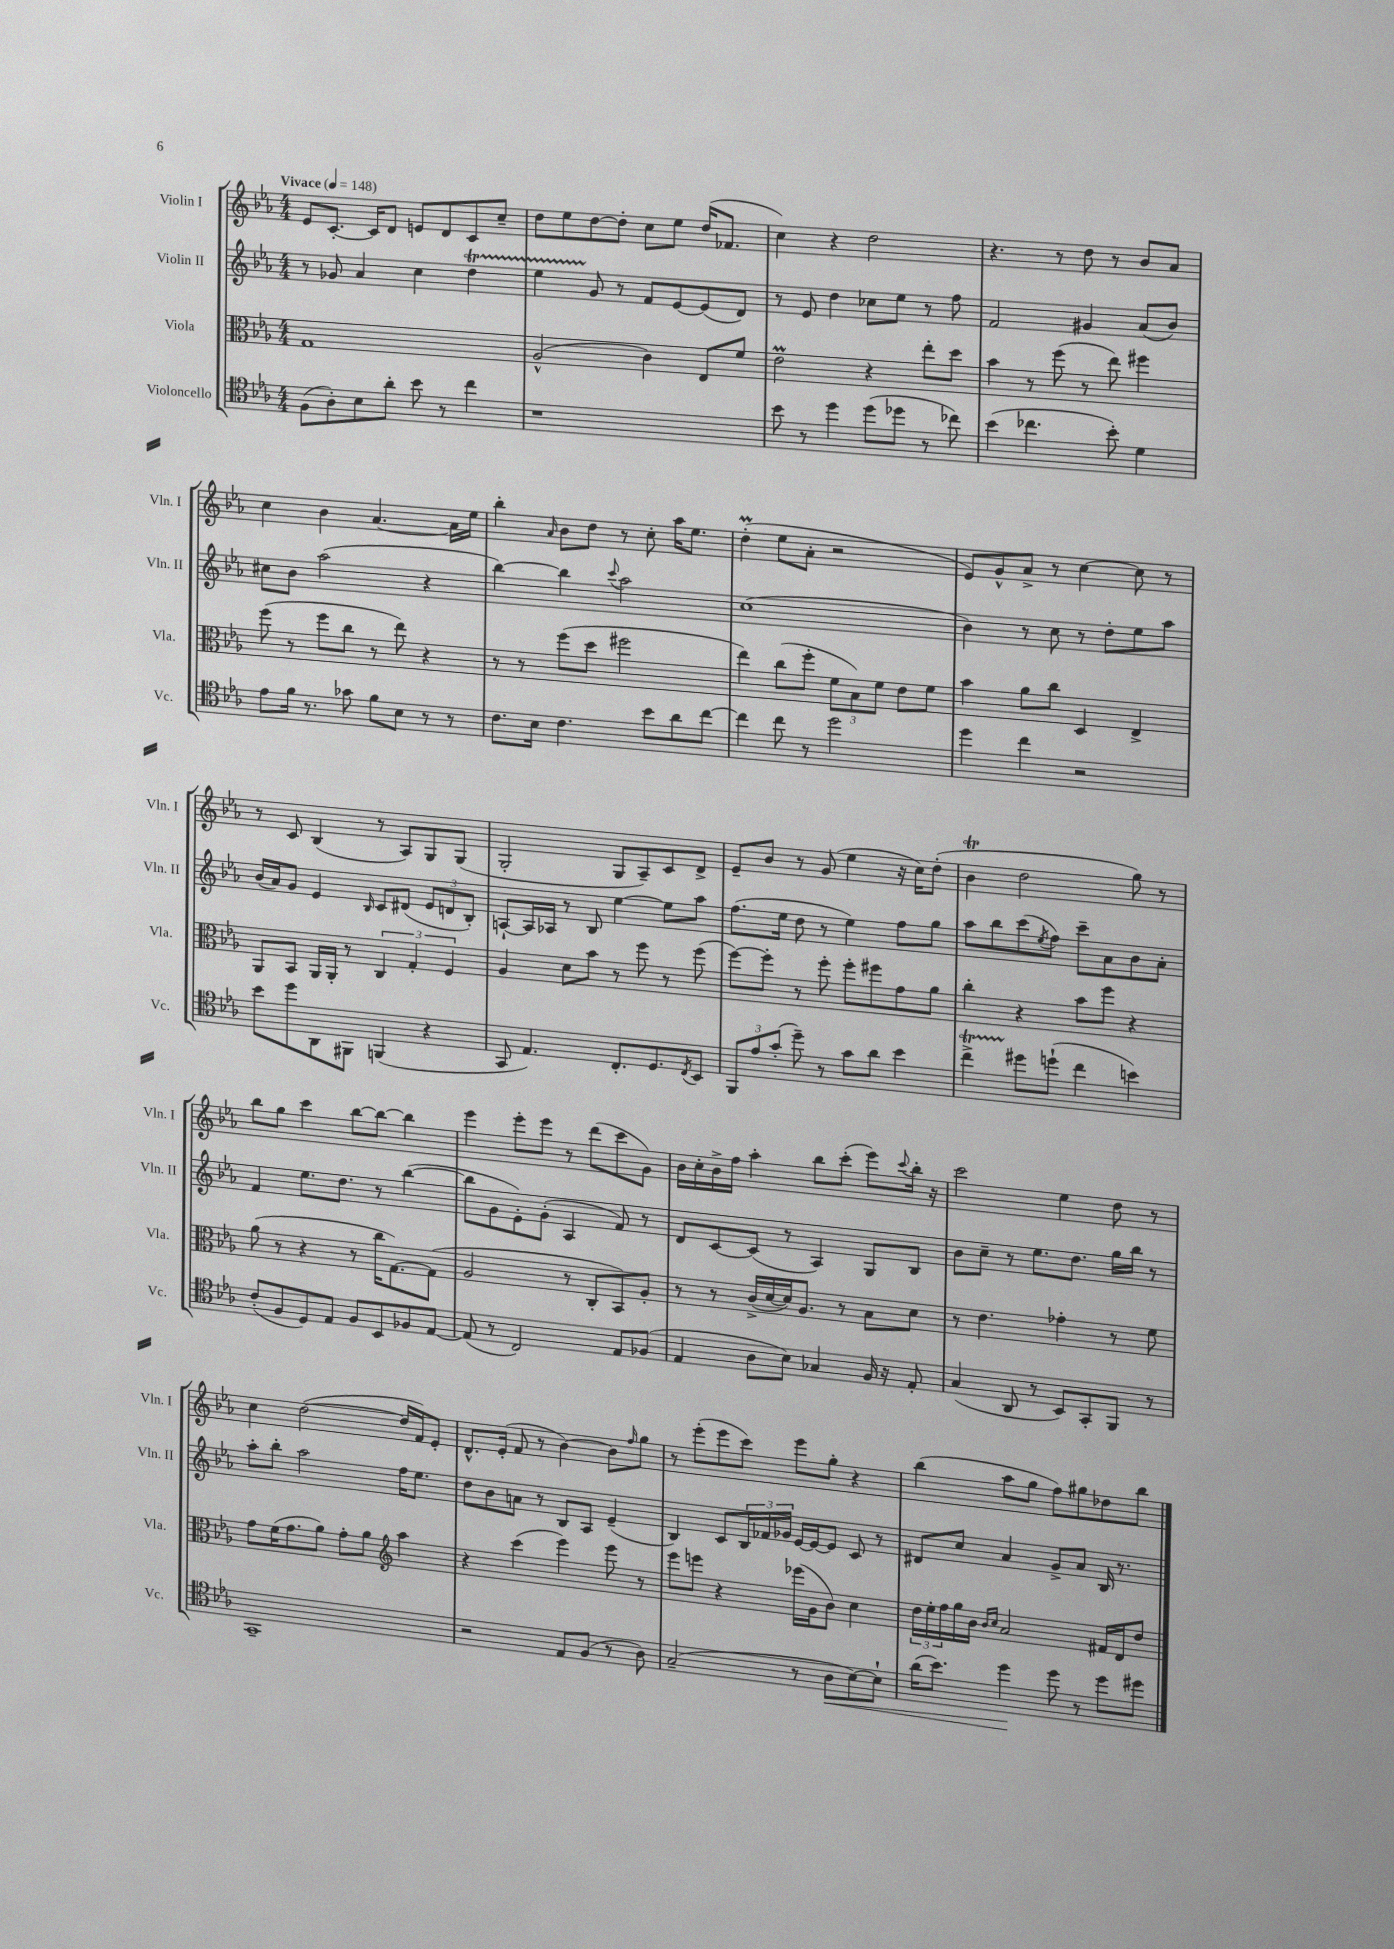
<<
\new StaffGroup <<
\new Staff = "s0" \with { instrumentName = "Violin I" shortInstrumentName = "Vln. I" } {
    \clef treble \key ees \major \numericTimeSignature \time 4/4 \tempo "Vivace" 4 = 148
    ees'8 c'8.~-. c'16 d'8 e'8 d'8 c'8 c''8-- |
    d''8 ees''8 d''8~ d''8-. c''8 ees''8 d''16( fes'8. |
    c''4) r4 d''2 |
    r4. r8 d''8 r8 bes'8 aes'8 |
    c''4 bes'4 aes'4.~ aes'16 ees''16 |
    bes''4-. \grace { aes'16 } bes'8 d''8 r8 c''8-. aes''16 ees''8. |
    d''4-.\prall( ees''8 aes'8-. r2 |
    ees'8) g'8-^ aes'8-> r8 c''4~ c''8 r8 |
    r8 c'8 bes4( r8 aes8) g8 g8( |
    g2-. g8 aes8--) c'8 d'8-> |
    ees'8-- bes'8 r8 g'8( ees''4 r16 c''16) d''8-.( |
    bes'4\trill d''2 g''8) r8 |
    bes''8 g''8 c'''4 bes''8~ bes''8~ bes''4 |
    ees'''4 ees'''8-. ees'''8 r8 d'''8( c'''8 g'8) |
    bes'16 c''16-. bes'16-> f''16 aes''4-. bes''8 c'''8-.( ees'''8) \appoggiatura { c'''8 } bes''16-. r16 |
    c'''2 ees''4 d''8 r8 |
    c''4 d''2~( d''16 f'16) ees'8-. |
    d'8.-^ ees'16-.( f'8 r8 bes'4~) bes'8 \grace { f''16 } g''8 |
    r8 ees'''8-.( ees'''8 c'''8) ees'''8 g''8-. r4 |
    bes''4( aes''8 g''8 f''8) gis''8 des''8 bes''8 \bar "|." |
}
\new Staff = "s1" \with { instrumentName = "Violin II" shortInstrumentName = "Vln. II" } {
    \clef treble \key ees \major \numericTimeSignature \time 4/4
    r8 ges'8 aes'4 c''4 d''4\startTrillSpan |
    ees''4 g'8\stopTrillSpan r8 f'8 ees'8~ ees'8( d'8) |
    r8 ees'8 d''4 ces''8 ees''8 r8 f''8 |
    f'2 gis'4 aes'8( bes'8) |
    cis''8 bes'8 aes''2( r4 |
    bes''4~) bes''4 \appoggiatura { c'''8 } aes''2 |
    c''1( |
    bes'4) r8 c''8 r8 d''8-. ees''8 aes''8 |
    bes'16( aes'16) g'8 ees'4 \grace { bes16 } c'8 dis'8( \tuplet 3/2 { ees'8 d'8 bes8-.) } |
    a8~-! a16 aes16 r8 bes8 ees''4~ ees''8 aes''8 |
    f''8.( ees''16 d''8 r8 ees''4) f''8 g''8 |
    aes''8 bes''8 c'''8( \acciaccatura { ees''8 } f''8) c'''8-- aes'8 bes'8 aes'8-. |
    f'4 ees''8. d''8. r8 bes''4~( |
    bes''8 g'8 ees'8-.) g'8-.( aes4 f'8) r8 |
    d'8 c'8~ c'8( r8 aes4) g8 bes8 |
    bes'8 c''8-- r8 ees''8. d''8. g''16 bes''16 r8 |
    aes''8-. bes''8-. aes''2 f''16 ees''8. |
    d''8 bes'8 a'8 r8 bes8 aes8 ees'4--( |
    bes4) c'8 \tuplet 3/2 { bes16 fes'16 ges'16 } ees'16~ ees'16~ ees'8 c'8 r8 |
    dis'8 c''8 aes'4 g'8-> aes'8 bes16 r8. \bar "|." |
}
\new Staff = "s2" \with { instrumentName = "Viola" shortInstrumentName = "Vla." } {
    \clef alto \key ees \major \numericTimeSignature \time 4/4
    g1 |
    aes2-^( c'4) ees8 f'8 |
    ees'2\prall r4 ees''8-. d''8 |
    bes'4 r8 f''8( r8 ees''8) fis''4 |
    f''8( r8 f''8 c''8 r8 ees''8) r4 |
    r8 r8 f''8( d''8 fis''2 |
    ees''4) c''8( f''8-. \tuplet 3/2 { f'8 bes8) f'8 } ees'8 f'8 |
    bes'4 aes'8 c''8 d4 ees4-> |
    aes,8 bes,8 aes,16 aes,16-. r8 \tuplet 3/2 { c4 g4-. f4 } |
    aes4 d'8 bes'8 r8 f''8 r8 f''8( |
    f''8~) f''8-. r8 f''8-. f''8-. fis''8 g'8 aes'8 |
    c''4-. r4 bes'8 f''8 r4 |
    aes'8( r8 r4 r8 c''16 g8.~) g8( |
    aes2 r8 c8-. bes,8) aes8-. |
    r8 r8 c'16->( d'16~ d'16) aes8. r8 bes8 d'8 |
    r8 ees'4. ges'4-. r8 f'8 |
    g'8 f'16( g'8. aes'8) g'8-. aes'8 \clef treble aes''4 |
    r4 c'''4( ees'''4) ees'''8 r8 |
    ees'''8 e'''8 r4 ees'''16( g'16 bes'8) c''4 |
    \tuplet 3/2 { d''16 ees''16-. f''16 } g''16 bes'16 \grace { bes'16 c''16 } aes'2 fis'16 d'16 d''8 \bar "|." |
}
\new Staff = "s3" \with { instrumentName = "Violoncello" shortInstrumentName = "Vc." } {
    \clef tenor \key ees \major \numericTimeSignature \time 4/4
    f8( aes8-.) bes8 aes'8-. bes'8 r8 c''4 |
    r1 |
    bes'8 r8 d''4 d''8( des''8 r8 ces''8) |
    bes'4( ces''4. bes'8-.) d'4 |
    ees'8 f'16 r8. ges'8 f'8 bes8 r8 r8 |
    c'8. bes16 c'4. bes'8 aes'8 c''8~ |
    c''4 c''8 r8 d''2 |
    d''4 c''4 r2 |
    bes'8 d''8 aes,8 fis,8 f,4( r4 |
    g,8 ees4.) c8.-. d8. \acciaccatura { c8 } bes,8 |
    \tuplet 3/2 { f,8 ees'8 g'8-.( } d''8--) r8 g'8 aes'8 bes'4 |
    c''4->\startTrillSpan dis''8\stopTrillSpan d''8-!( c''4 b'4) |
    c'8-.( f8 d8) ees8 f8 bes,8 fes8 ees8~ |
    ees8( r8 c2) ees8 fes8( |
    ees4 aes8 bes8) ges4 f16 r16 ees8-. |
    g4( aes,8 r8 bes,8) g,8-. f,8 r8 |
    g,1-- |
    r2 ees8 f8( r8 aes8) |
    g2--( r8 aes8\< bes8~) bes8-! |
    aes'16( bes'8.) d''4\! d''8 r8 d''8 dis''8 \bar "|." |
}
>>
>>
\layout { \context { \Score \remove "Bar_number_engraver" } }
